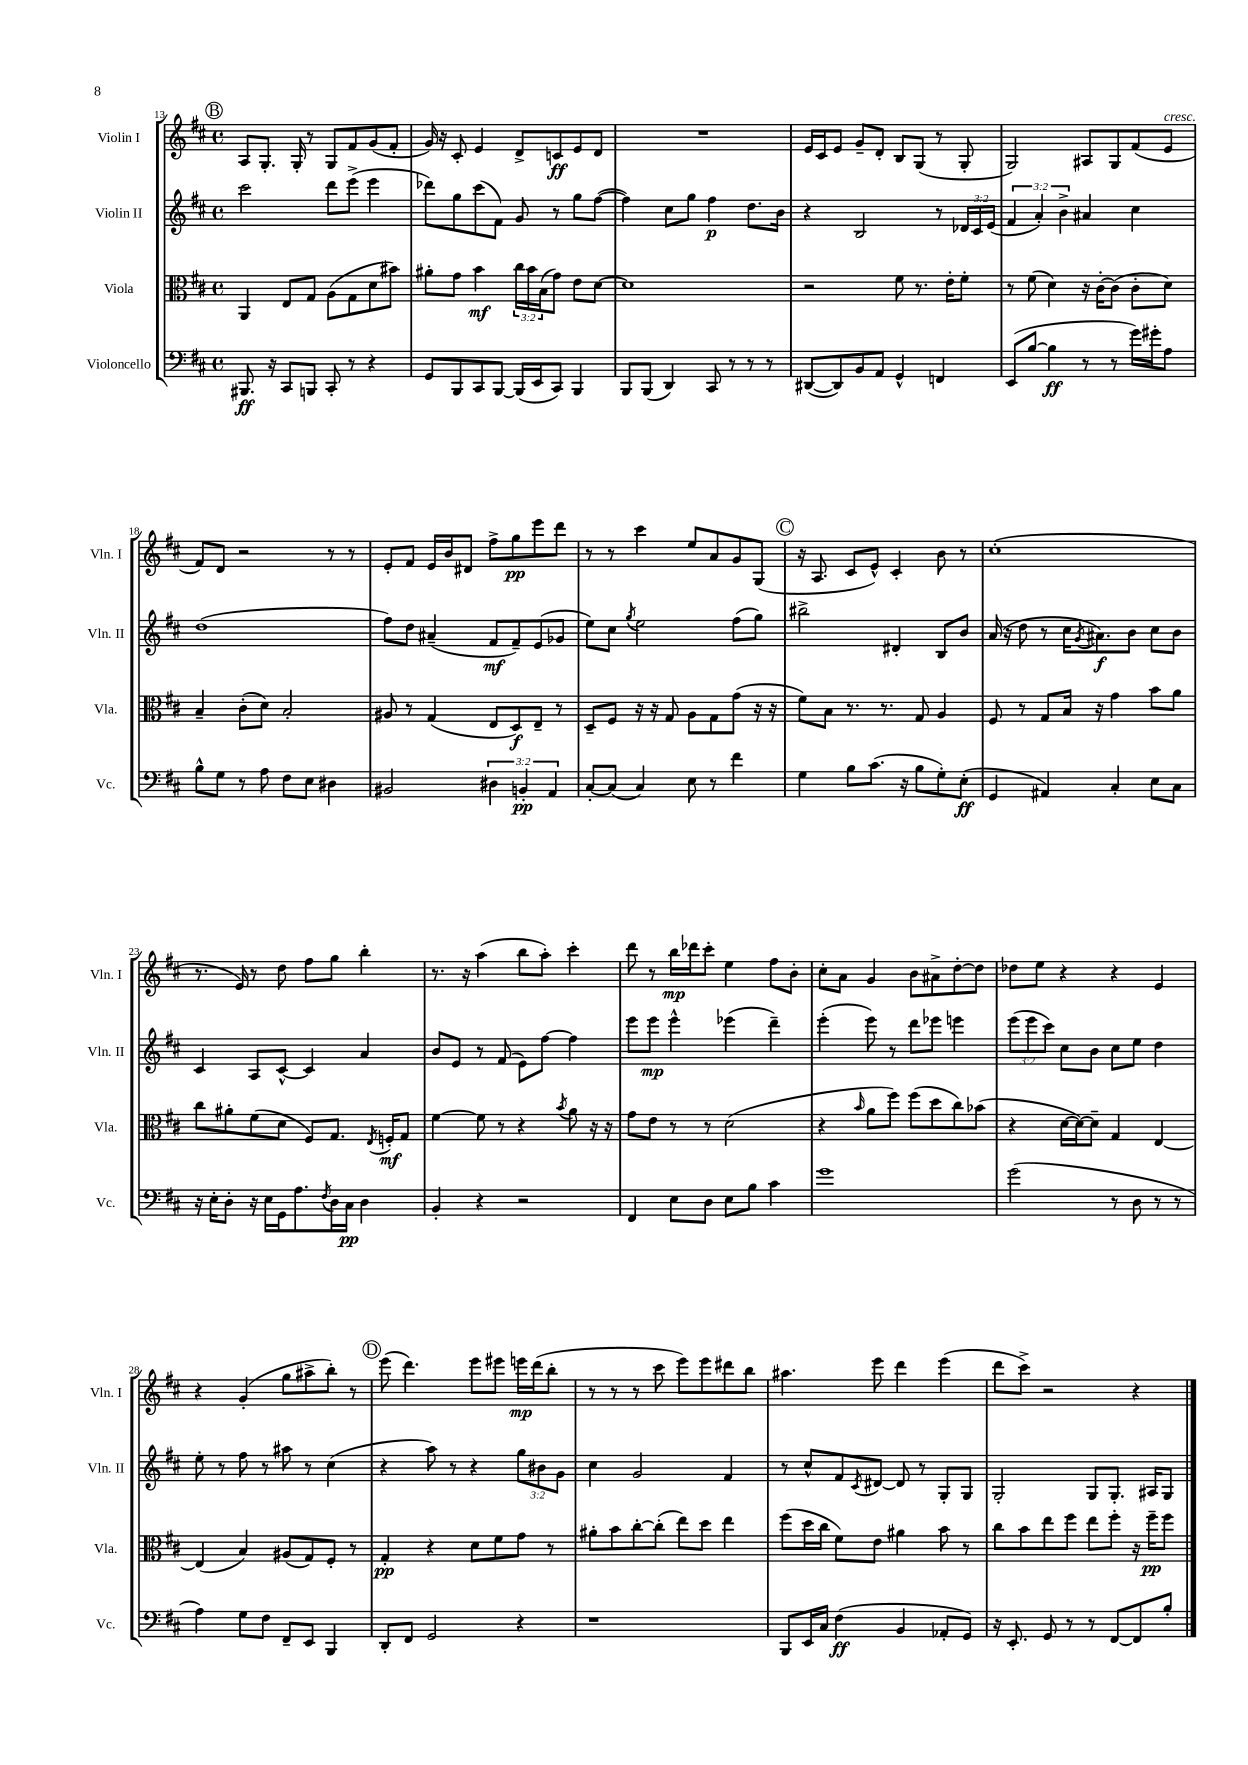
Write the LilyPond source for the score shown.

<<
\new StaffGroup <<
\new Staff = "s0" \with { instrumentName = "Violin I" shortInstrumentName = "Vln. I" } {
    \clef treble \key d \major \defaultTimeSignature \time 4/4
    \mark \markup { \circle "B" } a8 g8.-. g16-. r8 g8 fis'8 g'8( fis'8-. |
    g'16) r16 cis'8-. e'4 d'8-> c'8\ff e'8 d'8 |
    R1 |
    e'16 cis'16 e'8 g'8-- d'8-. b8 g8( r8 g8-. |
    g2) ais8 g8 fis'8( e'8^\markup { \italic "cresc." } |
    fis'8) d'8 r2 r8 r8 |
    e'8-. fis'8 e'16 b'16 dis'8 fis''8-> g''8\pp e'''8 d'''8 |
    r8 r8 cis'''4 e''8 a'8 g'8 g8( |
    \mark \markup { \circle "C" } r16 a8. cis'8 e'8-^) cis'4-. b'8 r8 |
    cis''1-.( |
    r8. e'16) r8 d''8 fis''8 g''8 b''4-. |
    r8. r16 a''4( b''8 a''8-.) cis'''4-. |
    d'''8 r8 b''16\mp des'''16 cis'''8-. e''4 fis''8 b'8-. |
    cis''8-. a'8 g'4 b'8 ais'8-> d''8~-. d''8 |
    des''8 e''8 r4 r4 e'4 |
    r4 g'4-.( g''8 ais''8-> b''8-.) r8 |
    \mark \markup { \circle "D" } e'''8( d'''4.) e'''8 eis'''8 e'''16\mp d'''16( b''8-. |
    r8 r8 r8 cis'''8 e'''8) e'''8 dis'''8 b''8 |
    ais''4. e'''8 d'''4 e'''4( |
    d'''8 cis'''8->) r2 r4 \bar "|." |
}
\new Staff = "s1" \with { instrumentName = "Violin II" shortInstrumentName = "Vln. II" } {
    \clef treble \key d \major \defaultTimeSignature \time 4/4 \override Staff.TupletNumber.text = #tuplet-number::calc-fraction-text
    \mark \markup { \circle "B" } cis'''2 d'''8 e'''8->( e'''4 |
    des'''8) g''8 cis'''8( fis'8) g'8 r8 g''8 fis''8~( |
    fis''4) cis''8 g''8 fis''4\p d''8. b'16 |
    r4 b2 r8 \tuplet 3/2 { des'16 cis'16 e'16( } |
    \tuplet 3/2 { fis'4 a'4-.) b'4-> } ais'4 cis''4 |
    d''1( |
    fis''8) d''8 ais'4--( fis'8\mf fis'8--) e'8( ges'8 |
    e''8) cis''8 \acciaccatura { g''8 } e''2 fis''8( g''8) |
    \mark \markup { \circle "C" } bis''2-> dis'4-. b8 b'8 |
    a'16( r16 d''8 r8 cis''16 \acciaccatura { g'8 } ais'8.\f) b'8 cis''8 b'8 |
    cis'4 a8 cis'8~-^ cis'4 a'4 |
    b'8 e'8 r8 fis'8( e'8) fis''8~ fis''4 |
    e'''8 e'''8\mp e'''4-^ ees'''4( d'''4--) |
    e'''4-.( e'''8) r8 d'''8 ees'''8 e'''4 |
    \tuplet 3/2 { e'''8( e'''8 cis'''8) } cis''8 b'8 cis''8 e''8 d''4 |
    e''8-. r8 fis''8 r8 ais''8 r8 cis''4( |
    \mark \markup { \circle "D" } r4 a''8) r8 r4 \tuplet 3/2 { g''8 bis'8 g'8 } |
    cis''4 g'2 fis'4 |
    r8 cis''8-^ fis'8 \acciaccatura { cis'8 } dis'8~ dis'8 r8 g8-. g8 |
    g2-. g8 g8.-. ais16 g8 \bar "|." |
}
\new Staff = "s2" \with { instrumentName = "Viola" shortInstrumentName = "Vla." } {
    \clef alto \key d \major \defaultTimeSignature \time 4/4 \override Staff.TupletNumber.text = #tuplet-number::calc-fraction-text
    \mark \markup { \circle "B" } a,4 e8 g8 a8( g8 d'8 bis'8) |
    ais'8-. g'8 b'4\mf \tuplet 3/2 { cis''16 b'16 b16( } g'8) e'8 d'8~ |
    d'1 |
    r2 fis'8 r8. e'16-. fis'8-. |
    r8 fis'8( d'4) r16 cis'16~-. cis'8( cis'8-. d'8) |
    b4-- cis'8-.( d'8) b2-. |
    ais8 r8 g4( e8 d8\f) e8-- r8 |
    d8-- fis8 r16 r16 g8 a8 g8 g'8( r16 r16 |
    \mark \markup { \circle "C" } fis'8) b8 r8. r8. g8 a4 |
    fis8 r8 g8 b16 r16 g'4 b'8 a'8 |
    cis''8 ais'8-. fis'8( d'8 fis8) g8. \acciaccatura { e8 } f16-.\mf g8 |
    fis'4~ fis'8 r8 r4 \acciaccatura { b'8 } a'8 r16 r16 |
    g'8 e'8 r8 r8 d'2( |
    r4 \grace { b'16 } a'8 fis''8) fis''8( d''8 cis''8) bes'8( |
    r4 d'16~ d'16~) d'8-- g4 e4~ |
    e4( b4) ais8( g8) fis8-. r8 |
    \mark \markup { \circle "D" } g4-.\pp r4 d'8 fis'8 g'8 r8 |
    ais'8-. b'8 cis''8~-. cis''8-.( e''8) d''8 e''4 |
    fis''8( d''16 cis''16 fis'8) e'8 ais'4 b'8 r8 |
    cis''8 b'8 e''8 fis''8 e''8 fis''8-. r16 fis''16--\pp fis''8 \bar "|." |
}
\new Staff = "s3" \with { instrumentName = "Violoncello" shortInstrumentName = "Vc." } {
    \clef bass \key d \major \defaultTimeSignature \time 4/4 \override Staff.TupletNumber.text = #tuplet-number::calc-fraction-text
    \mark \markup { \circle "B" } bis,,8.\ff r16 cis,8 b,,8 cis,8-. r8 r4 |
    g,8 b,,8 cis,8 b,,8~ b,,16( e,16 cis,8) b,,4 |
    b,,8 b,,8( d,4) cis,8 r8 r8 r8 |
    dis,8~( dis,8) b,8 a,8 g,4-^ f,4 |
    e,8( b8~ b4\ff r8 r8 g'16) gis'16-. a8 |
    b8-^ g8 r8 a8 fis8 e8 dis4 |
    bis,2 \tuplet 3/2 { dis4 b,4-.\pp a,4 } |
    cis8~-. cis8( cis4) e8 r8 fis'4 |
    \mark \markup { \circle "C" } g4 b8 cis'8.( r16 b8 g8-.) e8-.\ff( |
    g,4 ais,4) cis4-. e8 cis8 |
    r16 e16-. d8-. r16 e16 g,16 a8. \acciaccatura { fis8 } d16 cis16\pp d4 |
    b,4-. r4 r2 |
    fis,4 e8 d8 e8 b8 cis'4 |
    g'1 |
    g'2( r8 d8 r8 r8 |
    a4) g8 fis8 fis,8-- e,8 b,,4 |
    \mark \markup { \circle "D" } d,8-. fis,8 g,2 r4 |
    r1 |
    b,,8 e,16 cis16 fis4\ff( b,4 aes,8-. g,8) |
    r16 e,8.-. g,8 r8 r8 fis,8~ fis,8 b8-. \bar "|." |
}
>>
>>
\layout { \context { \Score currentBarNumber = #13 } }
